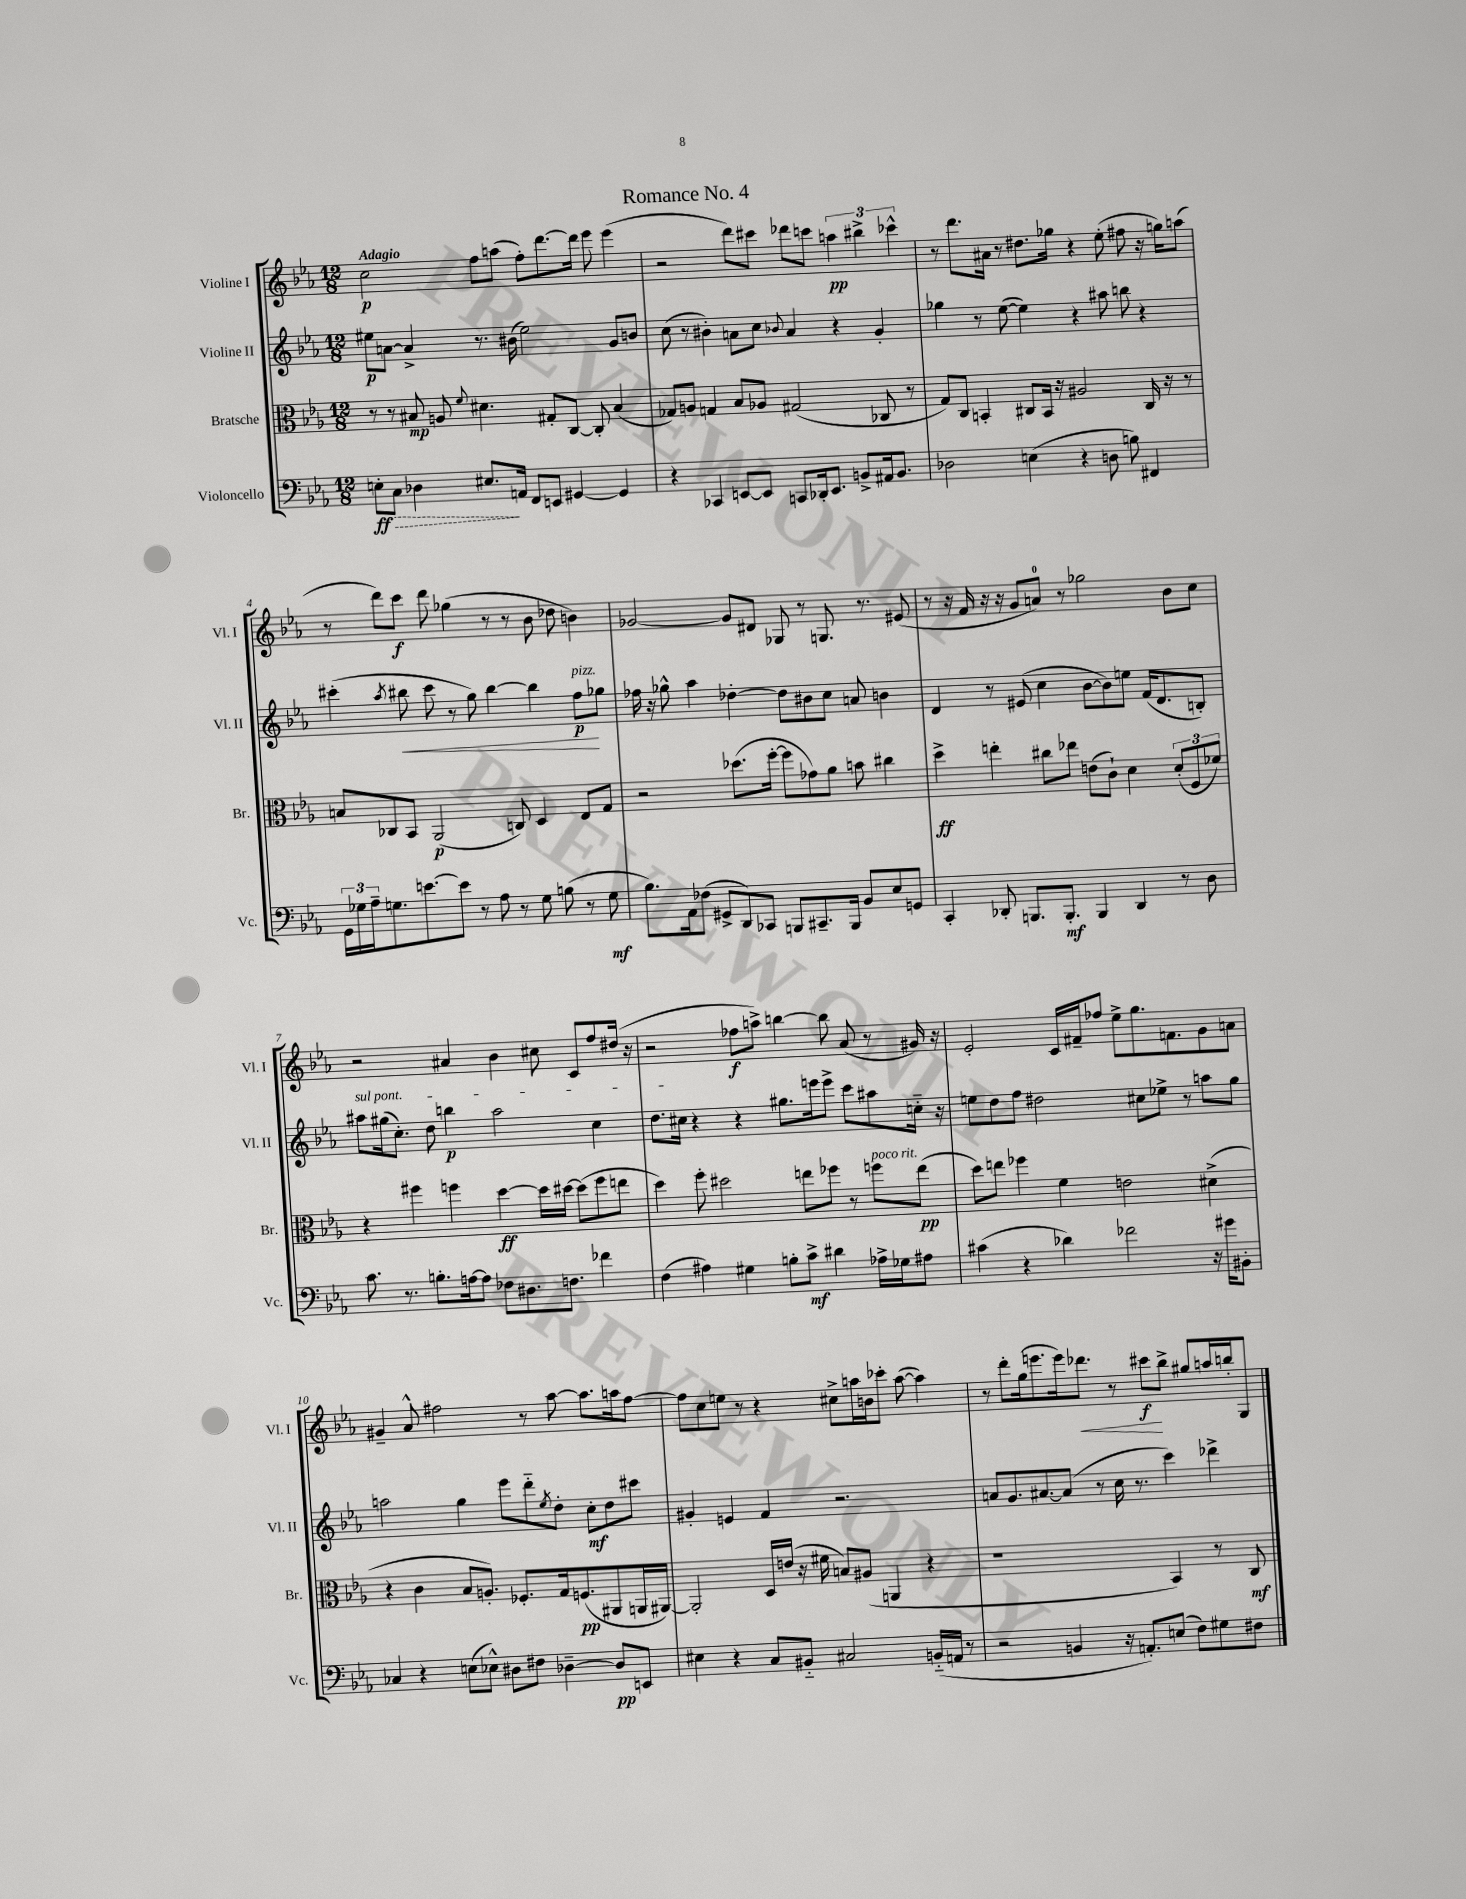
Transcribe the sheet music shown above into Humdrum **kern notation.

**kern	**dynam	**kern	**dynam	**kern	**dynam	**kern	**dynam
*part4	*part4	*part3	*part3	*part2	*part2	*part1	*part1
*staff4	*staff4	*staff3	*staff3	*staff2	*staff2	*staff1	*staff1
*I"Violoncello	*	*I"Bratsche	*	*I"Violine II	*	*I"Violine I	*
*I'Vc.	*	*I'Br.	*	*I'Vl. II	*	*I'Vl. I	*
*clefF4	*	*clefC3	*	*clefG2	*	*clefG2	*
*k[b-e-a-]	*	*k[b-e-a-]	*	*k[b-e-a-]	*	*k[b-e-a-]	*
*M12/8	*	*M12/8	*	*M12/8	*	*M12/8	*
=1	=1	=1	=1	=1	=1	=1	=1
!	!	!	!	!	!	!LO:TX:a:B:t=Adagio	!
!	!LO:HP:b	!	!	!	!	!	!
8En'\L	> ff	8r	.	8ee#X\L	p	2cc\	p
8C\J	.	8r	.	[8an\J	.	.	.
4D-X\	.	8B#X/	mp	4a^/]	.	.	.
.	.	8An/	.	.	.	.	.
.	.	8qqf/	.	.	.	.	.
8.E#X/L	.	4.d#X\	.	8.r	.	8ff\L	.
.	.	.	.	.	.	(8aan\J	.
16AAn/Jk	]	.	.	(16b#X\	.	.	.
8FF/L	.	.	.	2ee#\)	.	8ff'\L)	.
8EEn/J	.	8G#X'/L	.	.	.	[8.ddd\	.
[4GG#X/	.	[8C/J	.	.	.	.	.
.	.	.	.	.	.	16ddd\Jk]	.
.	.	8C'/]	.	.	.	8eee-\	.
4GG#/]	.	(4B#/	.	8g/L	.	(4eee-\	.
.	.	.	.	8bn/J	.	.	.
=2	=2	=2	=2	=2	=2	=2	=2
4r	.	8G-X/L)	.	(8cc\	.	2r	.
.	.	8An/J	.	8r	.	.	.
4CC-X/	.	4Gn/	.	4b#X'\)	.	.	.
[8EEn/L	.	8B-/L	.	8an\L	.	8ddd\L)	.
8EE/J]	.	8A-X/J	.	8cc\J	.	8ccc#X\J	.
.	.	.	.	8qqb-X/	.	.	.
8CCn/L	.	(2G#X/	.	4a/	.	8ddd-X\L	.
16DD-X'/k	.	.	.	.	.	8cccn\J	.
8.EE/J	.	.	.	.	.	.	.
.	.	.	.	4r	.	6aan\	pp
8BBn^/L	.	.	.	.	.	.	.
.	.	.	.	.	.	6bb#X^\	.
16AA#X/k	.	8C-X/	.	4g'/	.	.	.
8.BB/J	.	.	.	.	.	.	.
.	.	.	.	.	.	6ccc-X^^\	.
.	.	8r	.	.	.	.	.
=3	=3	=3	=3	=3	=3	=3	=3
2D-X\	.	8G/L)	.	4gg-X\	.	8r	.
.	.	8C/J	.	.	.	8.ddd\L	.
.	.	4BBn'/	.	8r	.	.	.
.	.	.	.	.	.	16a#X\Jk	.
.	.	.	.	([8ee-\	.	8r	.
(4En\	.	8C#X/L	.	4ee-\])	.	8.dd#X\L	.
.	.	16BB/Jk	.	.	.	.	.
.	.	16r	.	.	.	16gg-X\Jk	.
4r	.	2A#X/	.	4r	.	4r	.
8Dn\	.	.	.	8aa#X\	.	(8ee-'\	.
8Bn\)	.	.	.	8bbn\	.	8ff#X\	.
4FF#X/	.	16C#/	.	4r	.	16r	.
.	.	16r	.	.	.	16ggn\KL)	.
.	.	8r	.	.	.	(8aan\J	.
!!LO:LB:g=z
=4	=4	=4	=4	=4	=4	=4	=4
24GG\LL	.	8Bn/L	.	(4ccc#X'\	.	8r	.
24G-X\	.	.	.	.	.	.	.
24A-~\J	.	.	.	.	.	.	.
8.Gn\	.	8C-X/	.	.	.	8ddd\L)	.
.	.	.	.	8qaa-/	.	.	.
!	!	!	!	!	!LO:HP:b	!	!
.	.	8BB-/J	.	8bb#X\	<	8ccc\J	f
[8.en\	.	.	.	.	.	.	.
.	.	(2AA-/	p	8ccc#\	.	8ddd\	.
8e\J]	.	.	.	8r	.	(4gg-X\	.
8r	.	.	.	8gg\)	.	.	.
8A-\	.	.	.	[4bb#\	.	8r	.
8r	.	8Cn/)	.	.	.	8r	.
8G\	.	4D/	.	4bb#\]	.	8b-\	.
(8Bn\	.	.	.	.	.	8dd-X\	.
!	!	!	!	!LO:TX:a:i:t=pizz.	!	!	!
8r	.	8E-/L	.	8ff\L	p	4bn\)	.
8G\	mf	8G/J	.	8gg-X\J	[	.	.
=5	=5	=5	=5	=5	=5	=5	=5
8.B-\L)	.	2r	.	16ff-X\	.	[2g-X/	.
.	.	.	.	16r	.	.	.
.	.	.	.	8gg-X^^\	.	.	.
16AA-\k	.	.	.	.	.	.	.
(8F-X\J	.	.	.	4aa-\	.	.	.
8GG#X^/L	.	.	.	.	.	.	.
8DD/)	.	(8.dd-X\L	.	[4dd-X'\	.	8g-/L]	.
8CC-X/J	.	.	.	.	.	8d#X/J	.
.	.	[16ff'\Jk	.	.	.	.	.
8BBBn/L	.	8ff\L]	.	8dd-\L]	.	8G-X/	.
8.CC#X~/	.	8g-X\)	.	8b#X\	.	8r	.
.	.	8a-\J	.	8cc\J	.	8.Gn/	.
16BBB/Jk	.	.	.	.	.	.	.
8BB-/L	.	8bn\	.	8an/	.	.	.
.	.	.	.	.	.	8.r	.
8E-/	.	4cc#X\	.	4bn\	.	.	.
8GGn/J	.	.	.	.	.	(8e#X/	.
=6	=6	=6	=6	=6	=6	=6	=6
4CC'/	.	4dd^\	ff	4d/	.	8r	.
.	.	.	.	.	.	16r	.
.	.	.	.	.	.	16f/	.
8DD-X'/	.	4een'\	.	8r	.	16r	.
.	.	.	.	.	.	16r	.
8.BBBn/L	.	.	.	(8e#X/	.	8g/L	.
.	.	8cc#X\L	.	4cc\	.	8an/J)	.
8.BBB'/J	mf	.	.	.	.	.	.
.	.	8ee-X\J	.	.	.	8r	.
4BBB/	.	(8en\L	.	[8b-\L	.	2gg-X\	.
.	.	8c`\J)	.	8b-\])	.	.	.
4DD-/	.	4d\	.	8een\J	.	.	.
.	.	.	.	(16f/KL	.	.	.
.	.	.	.	8.d/	.	.	.
8r	.	(12d'/L	.	.	.	8b-\L	.
.	.	12F/	.	.	.	.	.
8D\	.	.	.	8Bn'/J)	.	8cc\J	.
.	.	12f-X/J)	.	.	.	.	.
!!LO:LB:g=z
=7	=7	=7	=7	=7	=7	=7	=7
!	!	!	!	!LO:TX:a:i:t=sul pont.	!	!	!
8.c\	.	4r	.	8aa#X\L	.	2r	.
.	.	.	.	(16gg#X\k	.	.	.
8.r	.	.	.	8.cc'\J)	.	.	.
.	.	4ff#X\	.	.	.	.	.
8.Bn'\L	.	.	.	8dd\	.	.	.
.	.	4ffn\	.	4bbn\	p	4a#X/	.
[16An\k	.	.	.	.	.	.	.
8A\J]	.	.	.	.	.	.	.
8F-X\L	.	[4dd\	ff	2aa#\	.	4b-\	.
8.D#X\	.	.	.	.	.	.	.
.	.	16dd\LL]	.	.	.	8cc#X\	.
8.Fn\J	.	[16dd#X\JJ	.	.	.	.	.
.	.	(8dd#\L]	.	.	.	8c/L	.
4f-X\	.	8ff\	.	4cc\	.	8ff/	.
.	.	8een\J	.	.	.	(16dd#X/Jk	.
.	.	.	.	.	.	16r	.
=8	=8	=8	=8	=8	=8	=8	=8
(4F\	.	4dd\)	.	8.dd\L	.	2r	.
.	.	.	.	16cc#X\Jk	.	.	.
4A#X\)	.	8ff'\	.	4r	.	.	.
.	.	2dd#X\	.	.	.	.	.
4G#X\	.	.	.	4r	.	8ff-X\L	f
.	.	.	.	.	.	8aan^\J)	.
8Bn'\L	.	.	.	8.gg#X\L	.	[4bbn\	.
8c^\J	mf	8een\L	.	.	.	.	.
.	.	.	.	16eeen\k	.	.	.
4d#X\	.	8ff-X\J	.	8eee^\J	.	8bb\]	.
.	.	8r	.	8ccc\L	.	(8a-/	.
!	!	!LO:TX:a:i:t=poco rit.	!	!	!	!	!
16A-X^\LL	.	8ffn\L	.	8aa#X\	.	8r	.
16G-X\J	.	.	.	.	.	.	.
8A#X\J	.	(8ee\J	pp	16ccn\Jk	.	16g#X/)	.
.	.	.	.	16r	.	16r	.
=9	=9	=9	=9	=9	=9	=9	=9
(4c#X\	.	8dd\L)	.	8een\L	.	2e-'/	.
.	.	8een\J	.	8dd\	.	.	.
4r	.	4ff-X\	.	8ff\J	.	.	.
.	.	.	.	2dd#X\	.	.	.
4d-X\)	.	4f\	.	.	.	16c/LL	.
.	.	.	.	.	.	16f#X~/J	.
.	.	.	.	.	.	8ff-X/J	.
2f-X\	.	2en\	.	.	.	8ee-^\L	.
.	.	.	.	8cc#X\L	.	8.gg\	.
.	.	.	.	8ee-X^\J	.	.	.
.	.	.	.	.	.	8.fn\	.
.	.	.	.	8r	.	.	.
16r	.	(4d#X^\	.	8aan\L	.	8g\	.
16g#X\KL	.	.	.	.	.	.	.
8BB#X'\J	.	.	.	8gg\J	.	8an\J	.
!!LO:LB:g=z
=10	=10	=10	=10	=10	=10	=10	=10
4C-X/	.	4r	.	2aan\	.	4g#X~/	.
4r	.	4c\	.	.	.	8a-^^/	.
.	.	.	.	.	.	2ff#X\	.
(8En\L	.	8B-/L	.	4gg\	.	.	.
8E-X^^\J)	.	8.An'/J)	.	.	.	.	.
8D#X\L	.	.	.	8eee-\L	.	.	.
.	.	8.F-X'/L	.	.	.	.	.
8F#X\J	.	.	.	8ddd\	.	8r	.
.	.	.	.	8qee-/	.	.	.
[4D-X~\	.	16G/k	.	8dd'\J	.	[8aa-\	.
.	.	(8.Fn/	pp	.	.	.	.
.	.	.	.	8cc'\L	mf	8.aa-\L]	.
8D-/L]	pp	8AA#X/	.	8dd\	.	.	.
.	.	.	.	.	.	16aan\k	.
8EEn/J	.	16AAn/L	.	8ccc#X\J	.	[8ff#\J	.
.	.	[16AA#X/JJ)	.	.	.	.	.
=11	=11	=11	=11	=11	=11	=11	=11
4E#X\	.	2AA#'/]	.	4g#X'/	.	8ff#\L]	.
.	.	.	.	.	.	8cc\	.
4r	.	.	.	4en/	.	8een\J	.
.	.	.	.	.	.	8r	.
8C/L	.	16D/LL	.	4f/	.	4r	.
.	.	(16en/JJ	.	.	.	.	.
8BB#X/J	.	16r	.	.	.	.	.
.	.	16f#X\	.	.	.	.	.
2C#X/	.	8Bn/L)	.	2.r	.	8cc#X^\L	.
.	.	(8A#X/J	.	.	.	16aan\L	.
.	.	.	.	.	.	16bn\J	.
.	.	4AAn/	.	.	.	8ccc-X'\J	.
.	.	.	.	.	.	([8aa\	.
(16BBn/LL	.	4r	.	.	.	4aa\])	.
16AAn/JJ	.	.	.	.	.	.	.
8r	.	.	.	.	.	.	.
=12	=12	=12	=12	=12	=12	=12	=12
2r	.	1r	.	8an/L	.	8r	.
.	.	.	.	8.g/	.	8ddd'\L	.
.	.	.	.	.	.	(16gg\k	.
.	.	.	.	[8.a#X/	.	8.eeen\	.
4BBn/	.	.	.	(8a#/J]	.	16eee\k)	.
!	!	!	!	!	!	!	!LO:HP:b
.	.	.	.	.	.	8.ddd-X\J	<
.	.	.	.	8r	.	.	.
16r	.	.	.	16cc\	.	8r	.
8.AAn'/L)	.	.	.	8.r	.	.	.
.	.	.	.	.	.	8ccc#X\L	f
(8En/J	.	4BB-/)	.	4ccc\)	.	8bb-^\J	[
8F\L)	.	.	.	.	.	8gg#X/L	.
8G#X\	.	8r	.	4ddd-X^\	.	16aan/L	.
.	.	.	.	.	.	16bbn'/J	.
8F#X\J	.	8C/	mf	.	.	8G/J	.
==	==	==	==	==	==	==	==
*-	*-	*-	*-	*-	*-	*-	*-
